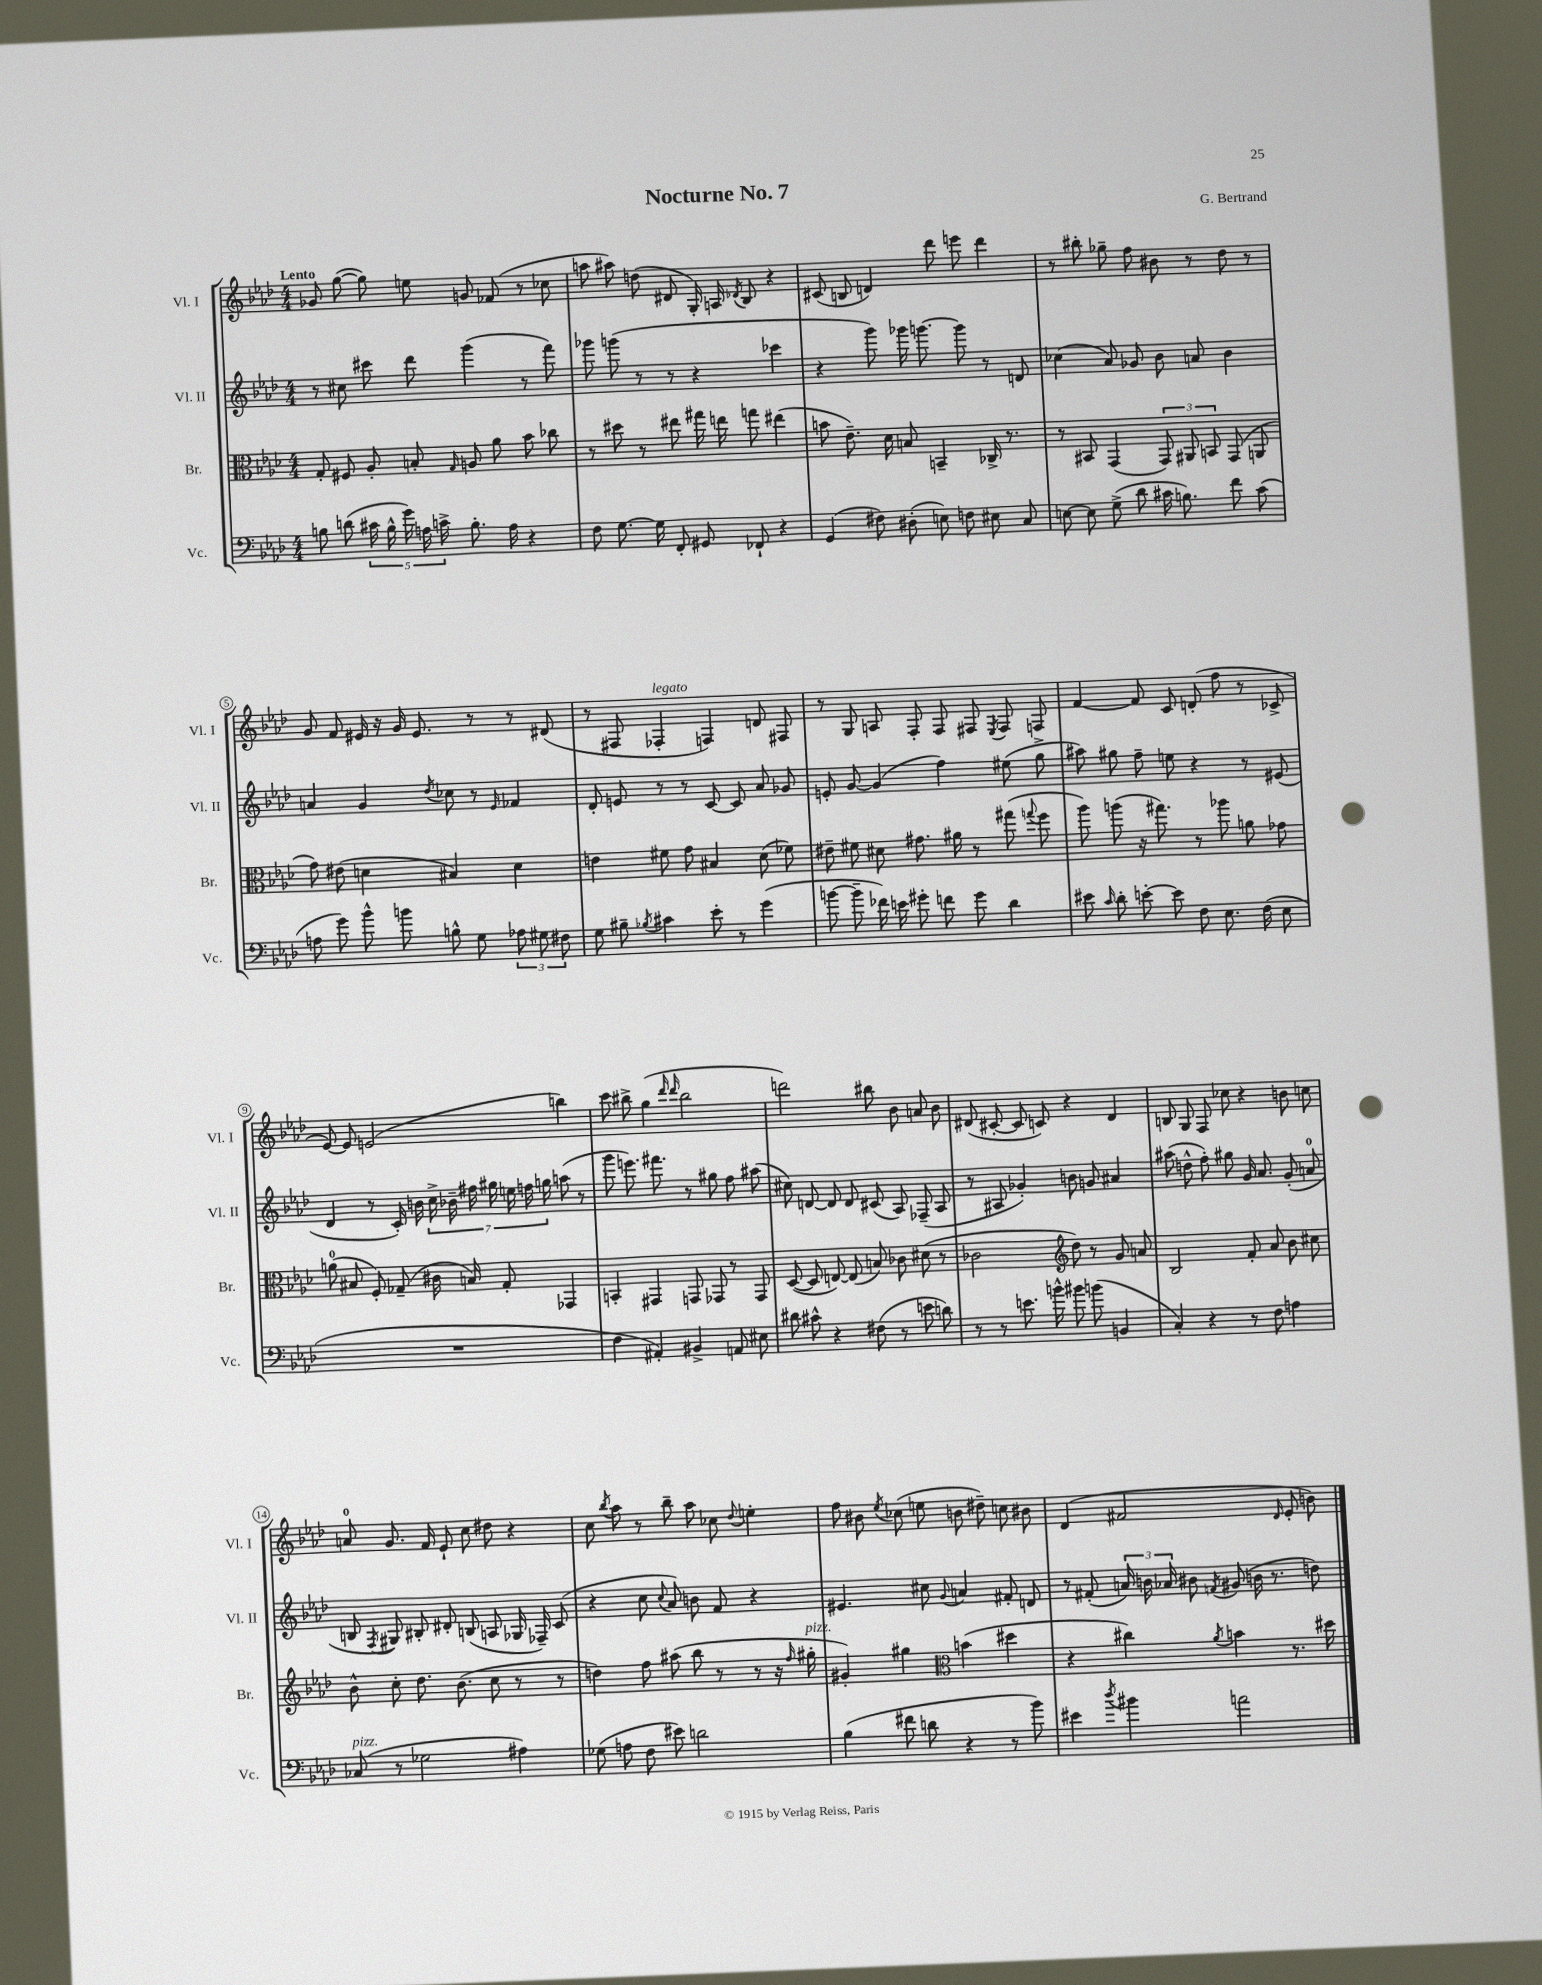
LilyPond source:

\header { title = "Nocturne No. 7" composer = "G. Bertrand" }
<<
\new StaffGroup <<
\new Staff = "s0" \with { instrumentName = "Vl. I" shortInstrumentName = "Vl. I" } {
    \clef treble \key aes \major \numericTimeSignature \time 4/4 \tempo "Lento"
    \autoBeamOff ges'8 g''8~( g''8) e''8 g'8 fes'8( r8 ces''8 |
    a''8 ais''8) d''8( dis'8 g16-.) a16 \acciaccatura { des'8 } bes8 r4 |
    cis'8( b8 d'4) des'''8 e'''8 des'''4 |
    r8 bis''8-. ges''8-- f''8 bis'8 r8 des''8 r8 |
    g'8 f'8 eis'16 r16 g'16 eis'8. r8 r8 dis'8( |
    r8 fis8 fes4-.^\markup { \italic "legato" } f4) d'8 fis8 |
    r8 g8 a8 f8-. f8 fis8 \acciaccatura { ees8 } fis8 f8 |
    f'4~ f'8 c'8 d'8-.( f''8 r8 ces'8-> |
    ees'8~) ees'8 e'2( b''4) |
    c'''8 bis''8-> g''4( \grace { des'''16 des'''16 } bis''2 |
    d'''2) bis''8 bes'8 a'8 bes'8 |
    dis'8( cis'8~-. cis'8 c'8) r4 dis'4 |
    b8 g8 f8 ces''8 r4 b'8 c''8 |
    a'8-0 g'8. f'16 ees'8-! c''8 dis''8 r4 |
    c''8 \acciaccatura { bes''8 } aes''8 r8 bes''8-- aes''8 ces''8 \appoggiatura { des''8 } e''4-. |
    f''8 bis'8 \acciaccatura { ees''8 } ces''8( e''8 b'8 dis''8--) c''8 bis'8 |
    des'4( fis'2 \grace { des'16 } ees'8-. b'8) \bar "|." |
}
\new Staff = "s1" \with { instrumentName = "Vl. II" shortInstrumentName = "Vl. II" } {
    \clef treble \key aes \major \numericTimeSignature \time 4/4
    \autoBeamOff r8 cis''8 cis'''8 des'''8 g'''4( r8 f'''8) |
    ges'''8 g'''8( r8 r8 r4 ces'''4 |
    r4 g'''8) ges'''16 g'''8.~ g'''8 r8 d'8 |
    ces''4( aes'8) ges'8 bes'8 a'8 bes'4 |
    a'4 g'4 \acciaccatura { des''8 } ces''8 r8 \grace { ees'16 } fes'4 |
    des'8-. e'8 r8 r8 c'8~ c'8 aes'8 ges'8 |
    e'8-. g'8~ g'4( f''4) eis''8( g''8-> |
    ais''8) gis''8 f''8-- e''8 r4 r8 eis'8( |
    des'4 r8 c'16-.) b'16 \tuplet 7/4 { c''16-> bes'16-- fis''16 gis''16 e''16 f''16 g''16 } a''8( r8 |
    g'''8 e'''8.) fis'''8. r8 gis''8 f''8 ais''8( |
    cis''8) d'8~ d'8 d'8 cis'8( aes8) fes8--( aes8 |
    r8 ais8 ges'4-.) b'8 g'8 ais'4 |
    ais''8( d''8-^ f''8-.) gis''8 g'16 aes'8. g'8-.( a'8-0 |
    b8 \acciaccatura { f8 } gis8) bis8-. dis'8-. b8( a8 ges16 fes16--) c'8( |
    r4 c''8 \appoggiatura { c''8 } aes'8) b'8 f'8 r4 |
    eis'4. cis''8 \appoggiatura { g'8 } a'4 fis'8-. d'8 |
    r8 fis'8-.( \tuplet 3/2 { a'16) b'16 aes'16 } bis'8 \acciaccatura { f'8 } gis'8( b'16 r8. d''8) \bar "|." |
}
\new Staff = "s2" \with { instrumentName = "Br." shortInstrumentName = "Br." } {
    \clef alto \key aes \major \numericTimeSignature \time 4/4
    \autoBeamOff g8-. fis8 aes8-. b8-. \grace { g16 } a8 aes'8 bes'8 ces''8 |
    r8 dis''8 r8 eis''8 gis''16 e''16 g''8 eis''4( |
    b'8 ees'8.--) des'16 b8 b,4-- ces16-> r8. |
    r8 bis,8 g,4( \tuplet 3/2 { g,8) ais,8 b,8 } g,8( a,8 |
    g'8) eis'8( d'4 bis4) d'4 |
    e'4 fis'8 g'8 bis4 des'8( fes'8) |
    eis'8-- fis'8 dis'8 gis'8. ais'16 r8 gis''8( \appoggiatura { g''8 } f''8 |
    aes''8) a''8( r16 gis''8.) r8 aes''8 a'8 ges'8 |
    a'8-0( bis8 f8-.) ges8--( cis'16 b16) ges8-. ges,4 |
    b,4-. gis,4 g,8 ges,8 r8 ges,8 |
    des8~( des8 e8~) e8( b8) ces'8 dis'8( r8 |
    ces'2 \clef treble des''8) r8 g'8 a'8 |
    bes2 f'8-. aes'8 bes'8 cis''8 |
    bes'8-^ c''8-. des''8. bes'8.( c''8 r8 r8 |
    d''4) f''8 ais''8( bes''8 r8 r8 r16 \grace { f''16 } gis''16-.^\markup { \italic "pizz." } |
    gis'4-.) gis''4 \clef alto b'4( dis''4 |
    r4 cis''4) \acciaccatura { aes'8 } b'4 r8. dis''16 \bar "|." |
}
\new Staff = "s3" \with { instrumentName = "Vc." shortInstrumentName = "Vc." } {
    \clef bass \key aes \major \numericTimeSignature \time 4/4
    \autoBeamOff b8 d'8( \tuplet 5/4 { cis'16 b16-^ g'16) a16 c'16-> } b8.-. a16 r4 |
    f8 g8.~ g16 f,8-. gis,8 fes,8-! r4 |
    g,4( fis8) dis8-.( e8) f8 eis8 c8 |
    e8~ e8 g8->( des'8 cis'16 b8.) f'8 cis'8( |
    a8 g'8) bes'8-^ b'8 b8-^ g8 \tuplet 3/2 { aes8 gis8 fis8 } |
    g8 bis8-- \acciaccatura { bes8 } cis'4 ees'8-. r8 g'4( |
    b'8~ b'8-- fes'16) e'16 gis'8-. f'8 gis'8 des'4 |
    eis'8 \grace { c'16 } des'8-. e'8~-. e'8 f8 ees8. f16( ees8 |
    R1 |
    f4 ais,4-.) bis,4-> a,8 eis8 |
    dis'8 cis'8-^ r4 fis8( r8 e'8 d'8) |
    r8 r8 e'8. b'16-^ bis'8 b'8( b,4 |
    c4-.) r4 r8 f8 a4 |
    ces8^\markup { \italic "pizz." }( r8 ges2 ais4) |
    ges8( a8 f8 eis'8) d'2 |
    bes4( fis'8 d'8 r4 r8 bes'8) |
    eis'4 \acciaccatura { des''8 } bis'4 a'2 \bar "|." |
}
>>
>>
\layout { \context { \Score \override BarNumber.stencil = #(make-stencil-circler 0.1 0.3 ly:text-interface::print) } }
